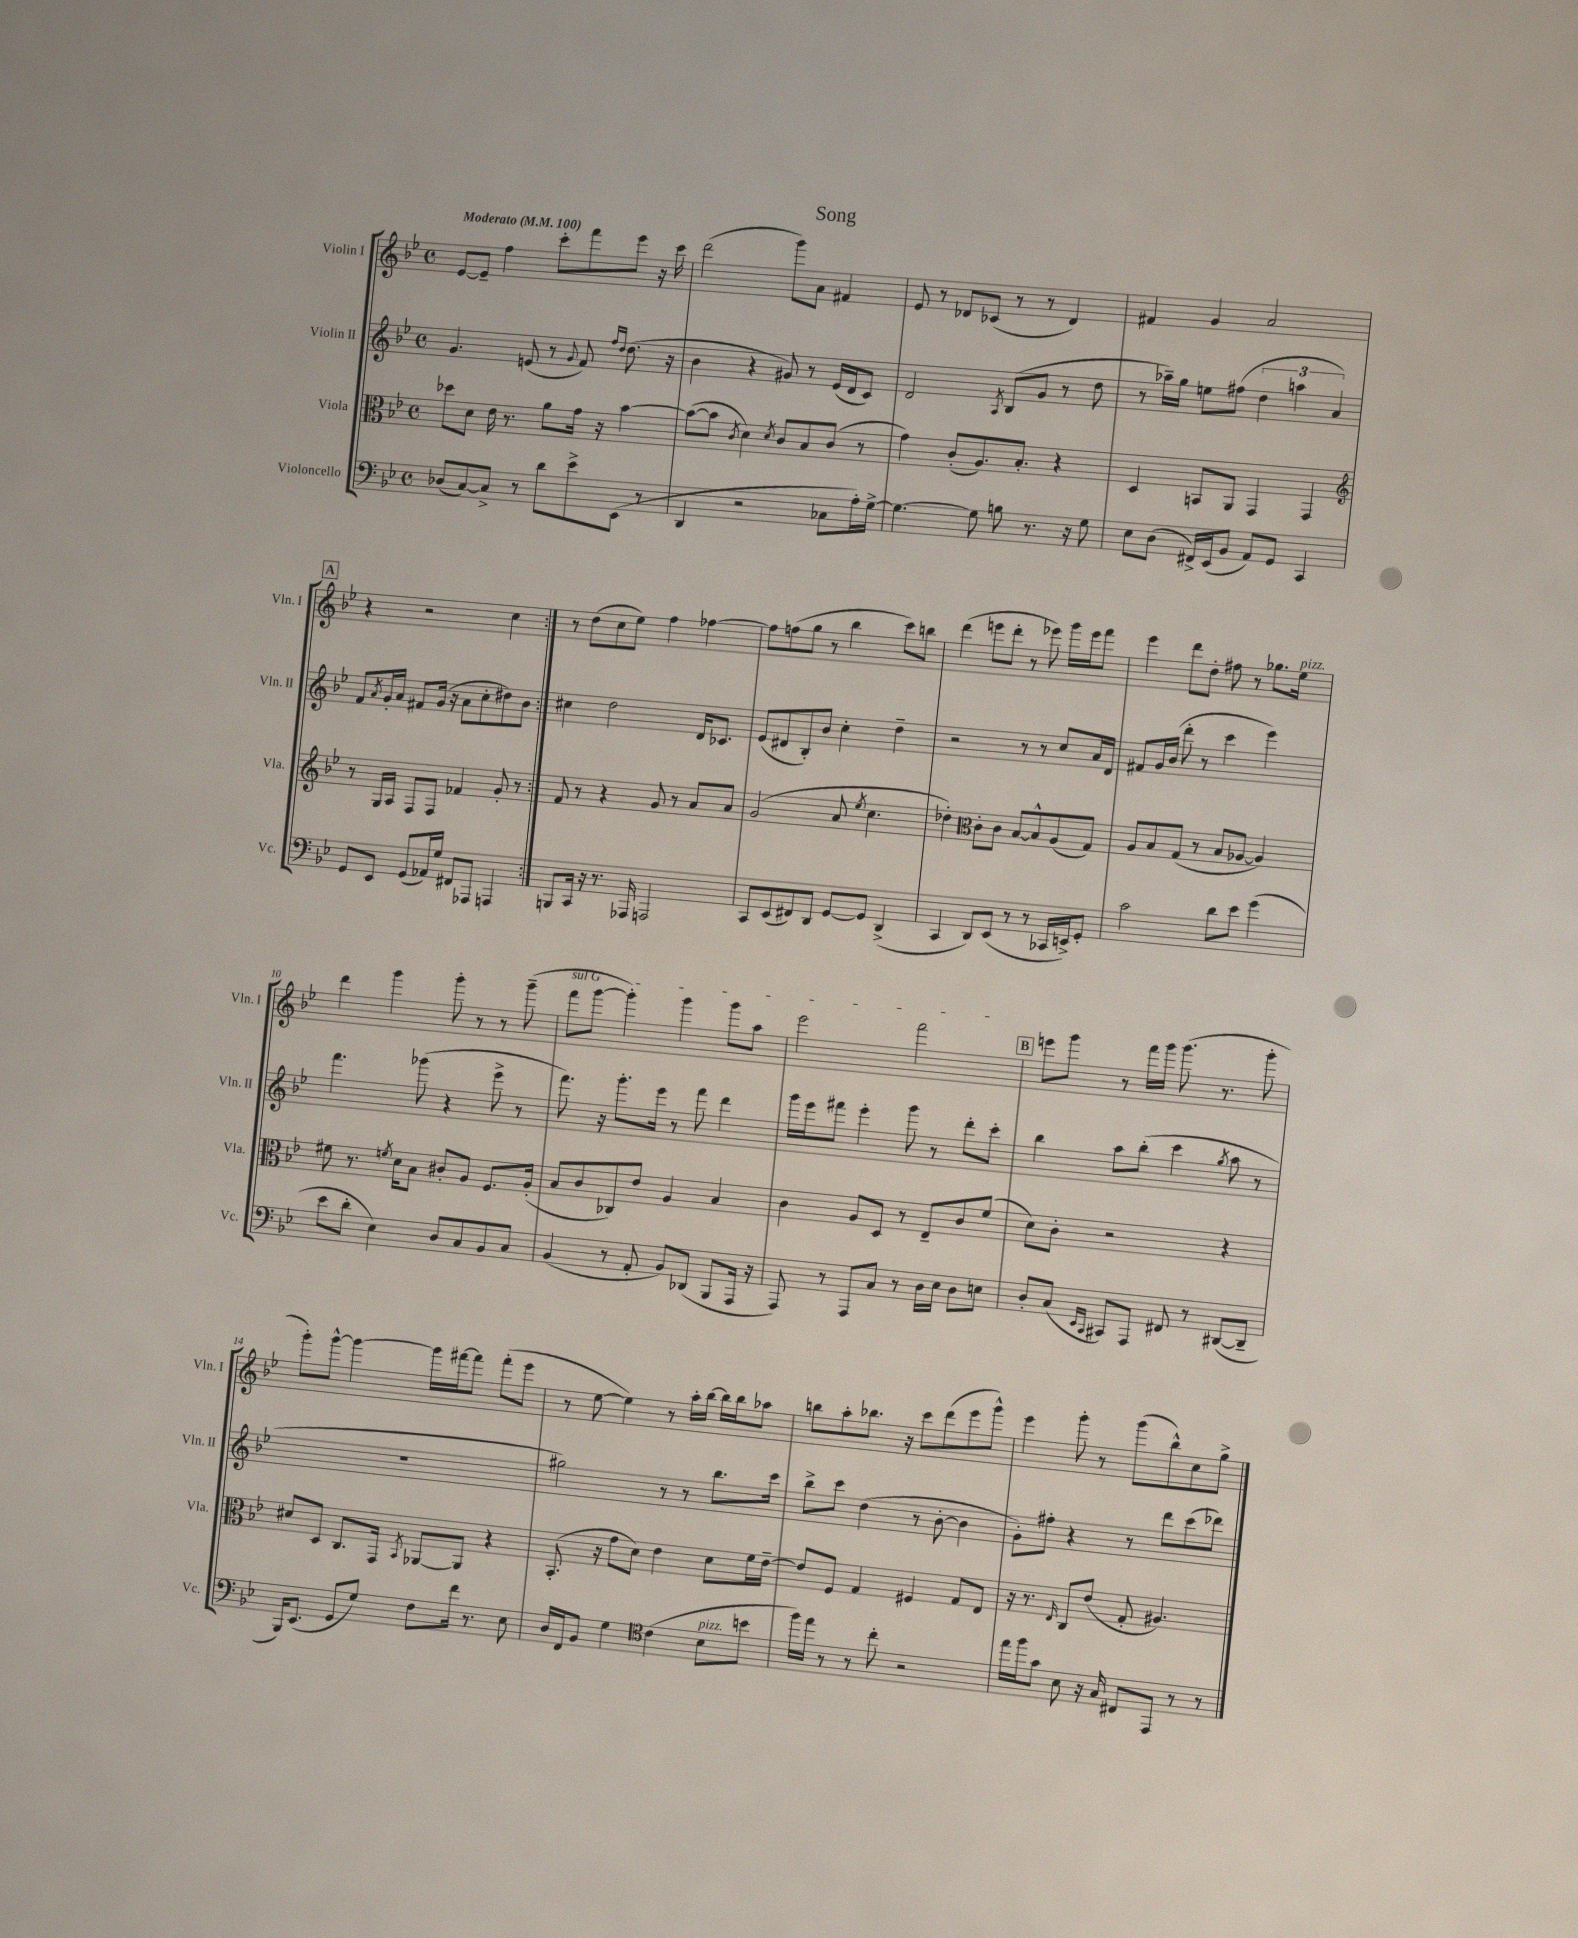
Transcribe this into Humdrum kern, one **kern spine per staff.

**kern	**kern	**kern	**kern
*staff4	*staff3	*staff2	*staff1
*clefF4	*clefC3	*clefG2	*clefG2
*k[b-e-]	*k[b-e-]	*k[b-e-]	*k[b-e-]
*M4/4	*M4/4	*M4/4	*M4/4
*met(c)	*met(c)	*met(c)	*met(c)
*MM100	*MM100	*MM100	*MM100
(8D-	8dd-	4.g	[8e-
[8C)	8d	.	8e-~]
8C^]	16e-	.	4ff
.	8.r	.	.
8r	.	(8e	.
8d	8a	8r	8ccc'
.	.	8qqg	.
8e-^	16g	8f)	8fff
.	16r	.	.
.	.	16qqff	.
.	.	16qqdd	.
(8EE-	[4b-	(8.dd	8eee-
8r	.	.	16r
.	.	16r	16ccc
=	=	=	=
4DD	(8b-_	4b-	(2ddd
.	8b-]	.	.
.	8qc	.	.
2r	4d)	4r	.
.	8qd	.	.
.	8c	8g#)	8ggg)
.	8B-	8r	8a
8C-	(8c	(16e-	4f#
.	.	16d	.
16A')	8r	8c)	.
[16G^	.	.	.
=	=	=	=
4.G_	4g)	2d	8e-
.	.	.	8r
.	(8c'	.	8d-
8G]	8.A)	.	(8c-
.	.	8qA	.
8B	.	(8B-	8r
.	8.B-'	.	.
8.r	.	8g	8r
.	4r	8r	4d-)
16r	.	.	.
8G	.	8dd	.
=	=	=	=
8E-	4D	8r	4f#
(8D	.	16aa-~)	.
.	.	16gg	.
16FF#^)	8BB	8ee	4g
(16EE-	.	.	.
8BB-	8AA	(8ff#	.
8AA)	4GG	6dd	2a
8GG	.	.	.
.	.	6aa	.
4CC	4GG	.	.
.	.	6a)	.
=	=	=	=
*	*clefG2	*	*
8GG	8r	8f	4r
.	.	8qa	.
8EE-	16G	16g'	.
.	16A	16a	.
(8GG	8F	8f#	2r
16AA-)	8F	(16g	.
16G	.	16r	.
8FF#	4f-	8a	.
8AAA-	.	8cc'	.
4AAA	8g'	8dd#)	4cc
.	8r	8b-	.
=:|!	=:|!	=:|!	=:|!
8BBB	8f	4cc#	8r
16CC	8r	.	(8dd
16r	.	.	.
8.r	4r	2dd	8cc
.	.	.	8ee-)
16AAA-	.	.	.
2AAA	8g	.	4ff
.	8r	.	.
.	8a	16d	[4ff-
.	.	8.c-	.
.	8a	.	.
=	=	=	=
8CC	(2g	(8e-	8ff-]
(8EE-	.	8d#	(8ff
8FF#)	.	8B-')	8gg
8DD	.	8b-	8r
[8GG	8a	4cc'	4bb-
.	8qee-	.	.
8GG]	4.cc	.	.
(4DD^	.	4dd~	8ccc)
.	.	.	8bb
=	=	=	=
4CC	4dd-')	2r	(4ddd
*	*clefC3	*	*
8DD)	8c'	.	8eee
(8EE-	8c	.	8ddd'
8r	[8B-	8r	8r
8r	8B-^^]	8r	8eee-)
16CC-	(8A	8cc	16ggg
16EE^)	.	.	16eee-
8GG'	8G)	16a	8fff
.	.	16d	.
=	=	=	=
2c	8A	8f#	4eee-
.	8B-	16g	.
.	.	(16b-	.
.	(8G	8ddd'	8ddd
.	8r	8r	8dd'
8d	8B-	4ccc	8ff#
8e-	[8A-	.	8r
(4g	4A-])	4eee-)	8.gg-
.	.	.	16ee-
=	=	=	=
8e-	8f#	4.fff	4ddd
8d'	8.r	.	.
4E-)	.	.	4ggg
.	8qf	.	.
.	16d	.	.
.	8B-	(8ggg-	.
8D	8c#'	4r	8ggg'
8C	8A	.	8r
8BB-	8.F	8eee-^	8r
8C	.	8r	(8ggg~
.	(16A'	.	.
=	=	=	=
(4BB-	8B-	8.fff)	8fff
.	8c	.	[8ggg
.	.	16r	.
8r	8C-)	8.ggg'	4ggg'])
8AA'	8e-	.	.
.	.	16eee-	.
8BB-)	4A	8r	4ggg
(8DD-	.	8fff	.
8BBB-	4B-	4ddd	8ggg
16AAA	.	.	8aa
16r	.	.	.
=	=	=	=
8AAA)	4c	16ggg	2eee-
.	.	16eee-	.
8r	.	8fff#	.
8AAA	8A	4eee-'	.
8C	8D	.	.
8r	8r	8ggg	2fff
16D	8E-~	8r	.
16E-	.	.	.
8D	8c	8ddd'	.
8E	(8f	8ccc'	.
=	=	=	=
8D'	8d)	4bb-	8eee
(8C	8c'	.	8ggg
16qqEE-	.	.	.
16qqCC	.	.	.
8CC#)	2r	8aa	8r
8AAA	.	(8bb-'	16fff
.	.	.	16ggg
8FF#	.	4ccc	(8.ggg
8r	.	.	.
.	.	.	8.r
.	.	8qgg	.
([8DD#	4r	8aa	.
8DD#~]	.	8r	8ggg'
=	=	=	=
16BBB-)	8d#	1r	8ggg')
(8.EE-	.	.	.
.	8D	.	[8ggg^^
8GG	8.C	.	4ggg_
8G)	.	.	.
.	16GG	.	.
.	8qBB-	.	.
8F	[8AA-	.	16ggg]
.	.	.	[16fff#
16f	8AA-]	.	8fff#]
8.r	.	.	.
.	4r	.	(8fff#'
8E-	.	.	8eee-
=	=	=	=
16D	(8.BB-'	2gg#)	8r
16FF	.	.	.
8BB-	.	.	[8ee-
.	16r	.	.
4G	8g	.	4ee-])
.	8d)	.	.
*clefC4	*	*	*
(4c	4e-	8r	8r
.	.	8r	16aa'
.	.	.	[16bb-
8B-	8d	8.bb-	16bb-]
.	.	.	16bb-
8b	16f	.	8aa-
.	[16e-~	16ccc	.
=	=	=	=
16ff)	8e-]	8bb-^	8bb
16ee-	.	.	.
8r	8F	8ccc	8aa'
8r	4G	(4dd	8.bb-
8cc'	.	.	.
.	.	.	16r
2r	4F#	8r	8ccc
.	.	[8b-'	(8ddd
.	8G	4b-]	8eee-
.	8E-	.	8ggg^^)
=	=	=	=
16ee-	16r	8g')	4eee-
16ff	8.r	.	.
8g	.	8ff#'	.
.	16qqE-	.	.
8B-	8C	4r	8ggg'
16r	(8e-	.	8r
16G	.	.	.
8C#	8G'	8r	(8ggg
8EE-	4.A#)	8ddd	8bb-^^)
8r	.	(8ccc	8cc
8r	.	8ddd-)	8gg^
==	==	==	==
*-	*-	*-	*-
